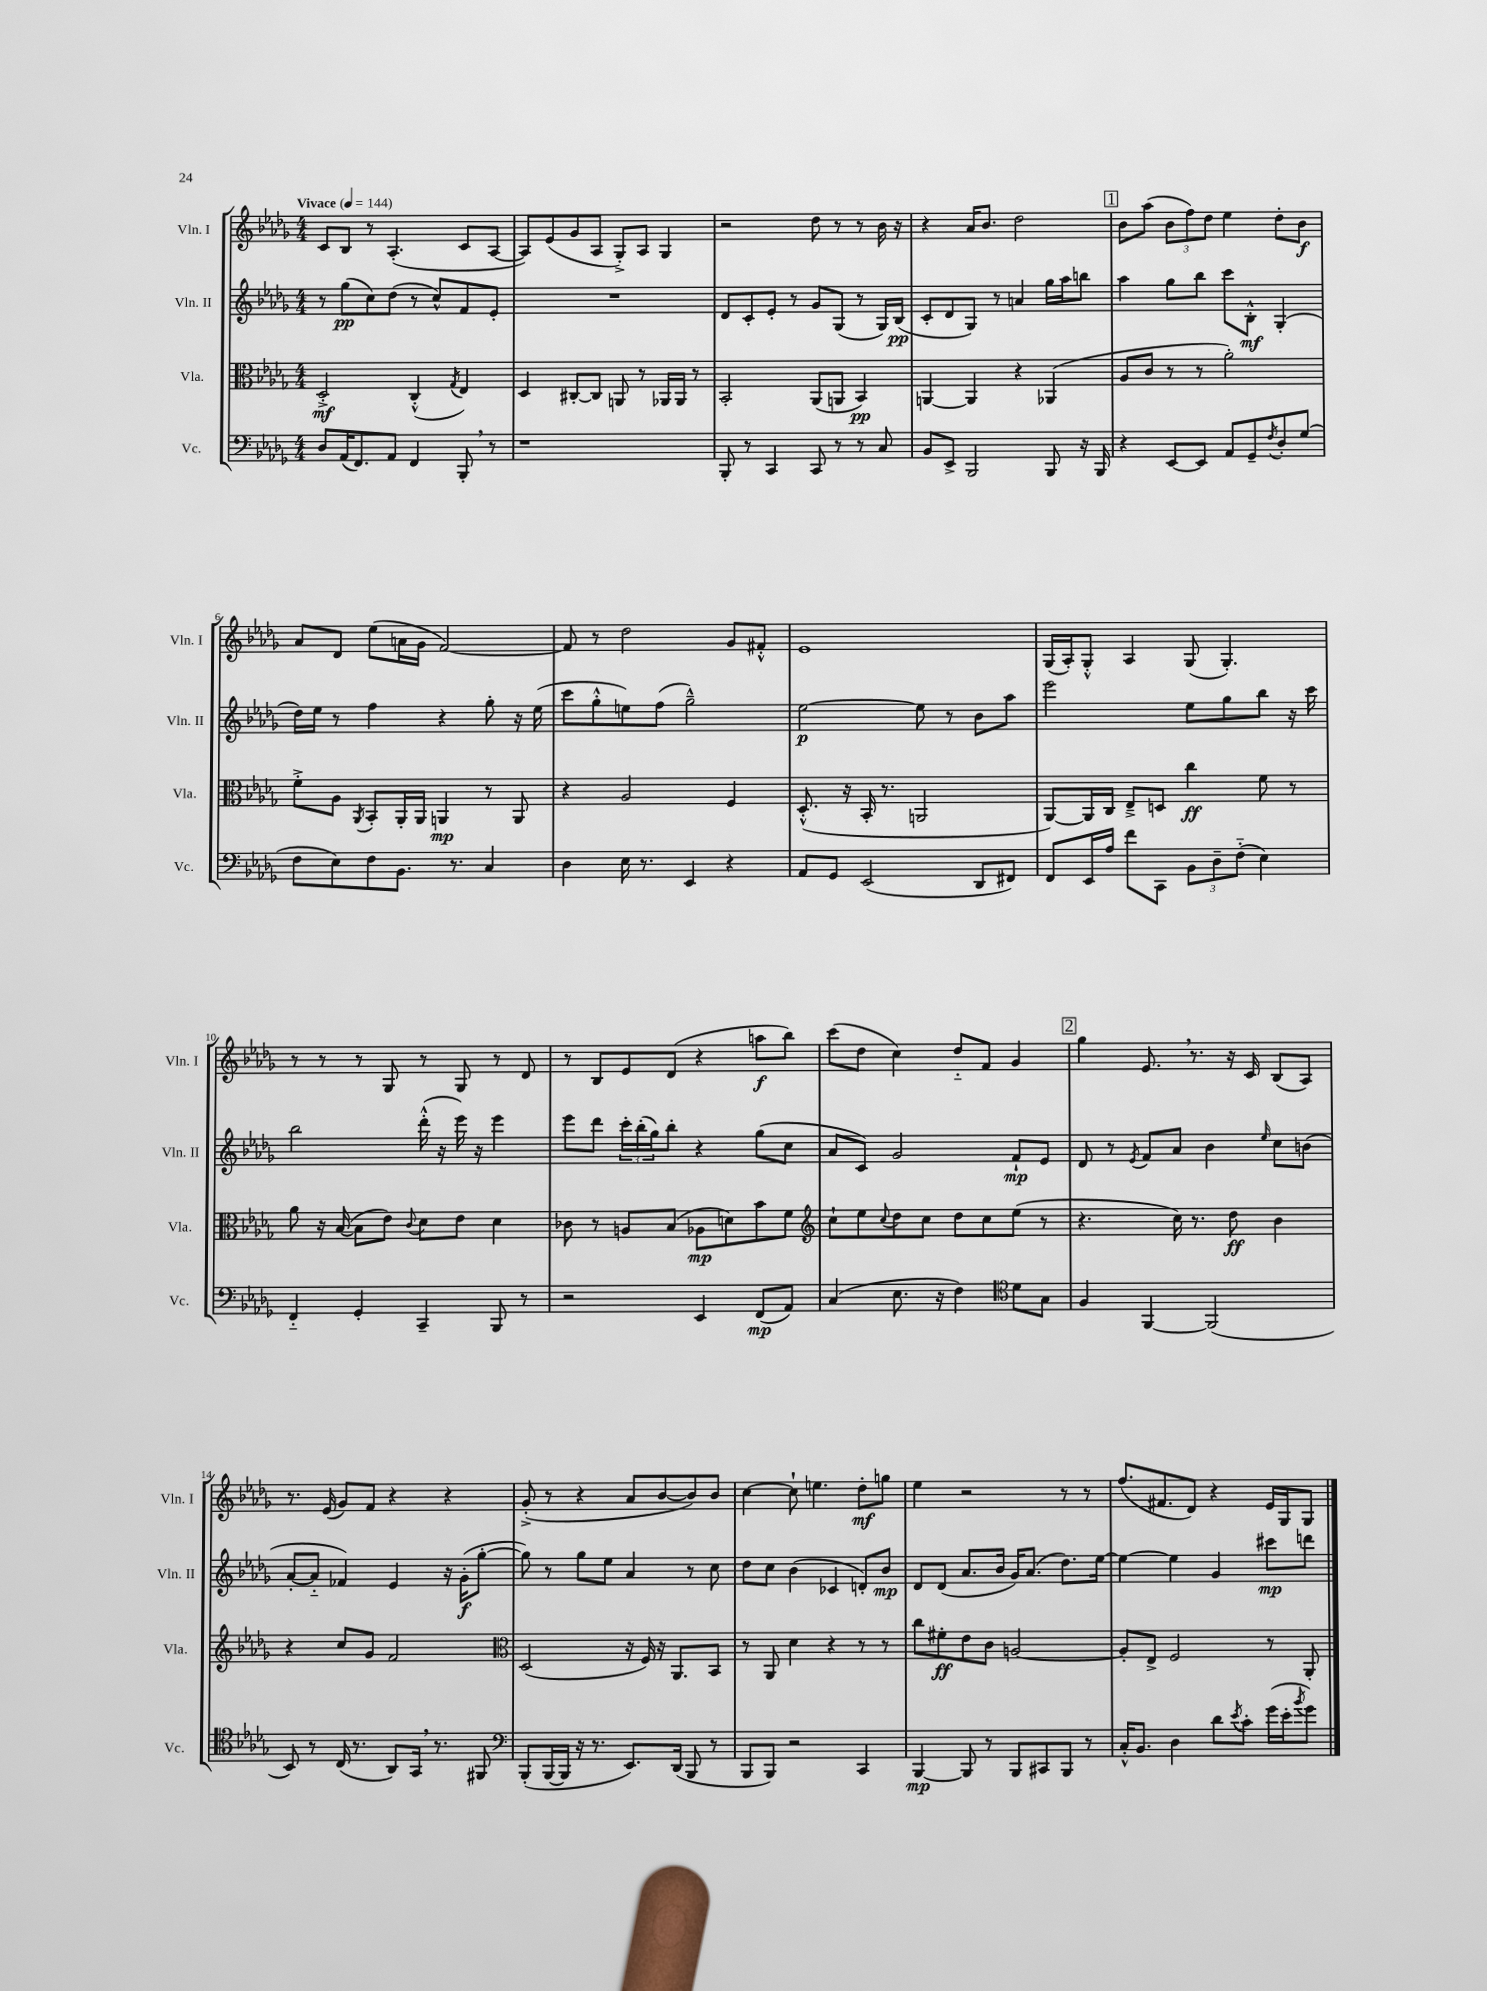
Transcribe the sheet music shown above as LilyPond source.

<<
\new StaffGroup <<
\new Staff = "s0" \with { instrumentName = "Vln. I" shortInstrumentName = "Vln. I" } {
    \clef treble \key des \major \numericTimeSignature \time 4/4 \tempo "Vivace" 4 = 144
    c'8 bes8 r8 aes4.-.( c'8 aes8~ |
    aes8) ees'8( ges'8 aes8 ges8-.->) aes8 ges4 |
    r2 des''8 r8 r8 bes'16 r16 |
    r4 aes'16 bes'8. des''2 |
    \mark \markup { \box "1" } bes'8 aes''8( \tuplet 3/2 { bes'8 f''8) des''8 } ees''4 des''8-. bes'8\f |
    aes'8 des'8 ees''8( a'16 ges'16 f'2~) |
    f'8 r8 des''2 ges'8 fis'8-.-^ |
    ees'1 |
    ges16( aes16-.) ges8-.-^ aes4 ges8( ges4.-.) |
    r8 r8 r8 ges8 r8 ges8 r8 des'8 |
    r8 bes8 ees'8 des'8( r4 a''8\f bes''8) |
    c'''8( des''8 c''4) des''8-_ f'8 ges'4 |
    \mark \markup { \box "2" } ges''4 ees'8. \breathe r8. r16 c'16 bes8( aes8) |
    r8. ees'16( ges'8) f'8 r4 r4 |
    ges'8-.->( r8 r4 aes'8 bes'8~ bes'8) bes'8 |
    c''4~ c''8-! e''4. des''8-.\mf g''8 |
    ees''4 r2 r8 r8 |
    f''8.( fis'8. des'8) r4 ees'16 ges16 ges8 \bar "|." |
}
\new Staff = "s1" \with { instrumentName = "Vln. II" shortInstrumentName = "Vln. II" } {
    \clef treble \key des \major \numericTimeSignature \time 4/4
    r8 ges''8\pp( c''8) des''8( r8 c''8-^) f'8 ees'8-. |
    R1 |
    des'8 c'8-. ees'8-. r8 ges'8 ges8( r8 ges16) bes16\pp( |
    c'8-. des'8 ges8) r8 a'4 ges''16 aes''16 b''8 |
    \mark \markup { \box "1" } aes''4 ges''8 bes''8 c'''8 bes8-.-^\mf ges4-.( |
    des''16) ees''16 r8 f''4 r4 ges''8-. r16 ees''16( |
    c'''8 ges''8-.-^ e''8) f''8( ges''2---^) |
    ees''2~\p ees''8 r8 bes'8 aes''8 |
    ees'''2 ees''8 ges''8 bes''8 r16 c'''16 |
    bes''2 des'''16-.-^( r16 ees'''16) r16 ees'''4 |
    ees'''8 des'''8 \tuplet 3/2 { c'''16-. bes''16-.( ges''16) } bes''8-. r4 ges''8( c''8 |
    aes'8 c'8) ges'2 f'8-!\mp ees'8 |
    \mark \markup { \box "2" } des'8 r8 \acciaccatura { ees'8 } f'8 aes'8 bes'4 \grace { ees''16 } c''8 b'8( |
    aes'8~-. aes'8-_ fes'4) ees'4 r16 ges'16-.\f( ges''8~-. |
    ges''8) r8 ges''8 ees''8 aes'4 r8 c''8 |
    des''8 c''8 bes'4( ces'4 d'8-.) bes'8\mp |
    des'8 des'8( aes'8. bes'16 ges'16) aes'8.( des''8.) ees''16~ |
    ees''4~ ees''4 ges'4 cis'''8\mp d'''8 \bar "|." |
}
\new Staff = "s2" \with { instrumentName = "Vla." shortInstrumentName = "Vla." } {
    \clef alto \key des \major \numericTimeSignature \time 4/4
    des2-.->\mf c4-.-^( \acciaccatura { ges8 } ees4) |
    des4 cis8~-. cis8 a,8 r8 aes,16 aes,16 r8 |
    bes,2-. aes,8( a,8 bes,4\pp) |
    a,4~ a,4 r4 aes,4( |
    \mark \markup { \box "1" } aes8 c'8 r8 r8 aes'2-.) |
    f'8-.-> aes8 \acciaccatura { aes,8 } bes,8-. aes,16-. aes,16 a,4\mp r8 a,8 |
    r4 aes2 f4 |
    des8.-.-^( r16 bes,16-. r8. a,2 |
    aes,8~) aes,16 c16 ees8---> d8 c''4\ff f'8 r8 |
    aes'8 r16 bes16~( bes8 ees'8) \appoggiatura { c'8 } des'8 ees'8 des'4 |
    ces'8 r8 a8 bes8( aes8\mp d'8) bes'8 f'8 |
    \clef treble c''8-! ees''8 \appoggiatura { c''8 } des''8 c''8 des''8 c''8 ees''8( r8 |
    \mark \markup { \box "2" } r4. c''16) r8. des''8\ff bes'4 |
    r4 c''8 ges'8 f'2 |
    \clef alto des2( r16 f16) r16 aes,8. bes,8 |
    r8 aes,8 des'4 r4 r8 r8 |
    c''8 fis'8-.\ff ees'8 c'8 a2~ |
    a8-. ees8-> f2 r8 aes,8-. \bar "|." |
}
\new Staff = "s3" \with { instrumentName = "Vc." shortInstrumentName = "Vc." } {
    \clef bass \key des \major \numericTimeSignature \time 4/4
    des8 aes,16( f,8.) aes,8 f,4 bes,,8-. \breathe r8 |
    r1 |
    bes,,8-. r8 c,4 c,8 r8 r8 c8 |
    bes,8 ees,8-> bes,,2 bes,,8 r16 bes,,16 |
    \mark \markup { \box "1" } r4 ees,8~ ees,8 aes,8 ges,8-- \acciaccatura { f8 } des8-. ges8( |
    f8 ees8) f8 bes,8. r8. c4 |
    des4 ees16 r8. ees,4 r4 |
    aes,8 ges,8 ees,2( des,8 fis,8) |
    f,8 ees,16 aes16 f'8 c,8 \tuplet 3/2 { bes,8 des8-- f8-_( } ees4) |
    f,4-_ ges,4-. c,4-- bes,,8 r8 |
    r2 ees,4 f,8\mp( aes,8) |
    c4( ees8. r16 f4) \clef tenor des'8 ges8 |
    \mark \markup { \box "2" } f4 f,4~ f,2( |
    bes,8) r8 c16( r8. aes,8) ges,16 \breathe r8. fis,8 |
    \clef bass bes,,8-.( bes,,16~ bes,,16 r16 r8. ees,8.) des,16( bes,,8 r8 |
    bes,,8 bes,,8) r2 c,4 |
    bes,,4~\mp bes,,8 r8 bes,,8 cis,8 bes,,8 r8 |
    c16-.-^ bes,8. des4 des'8 \acciaccatura { ees'8 } c'8-. ges'16( ees'16-. \acciaccatura { bes'8 } ges'8) \bar "|." |
}
>>
>>
